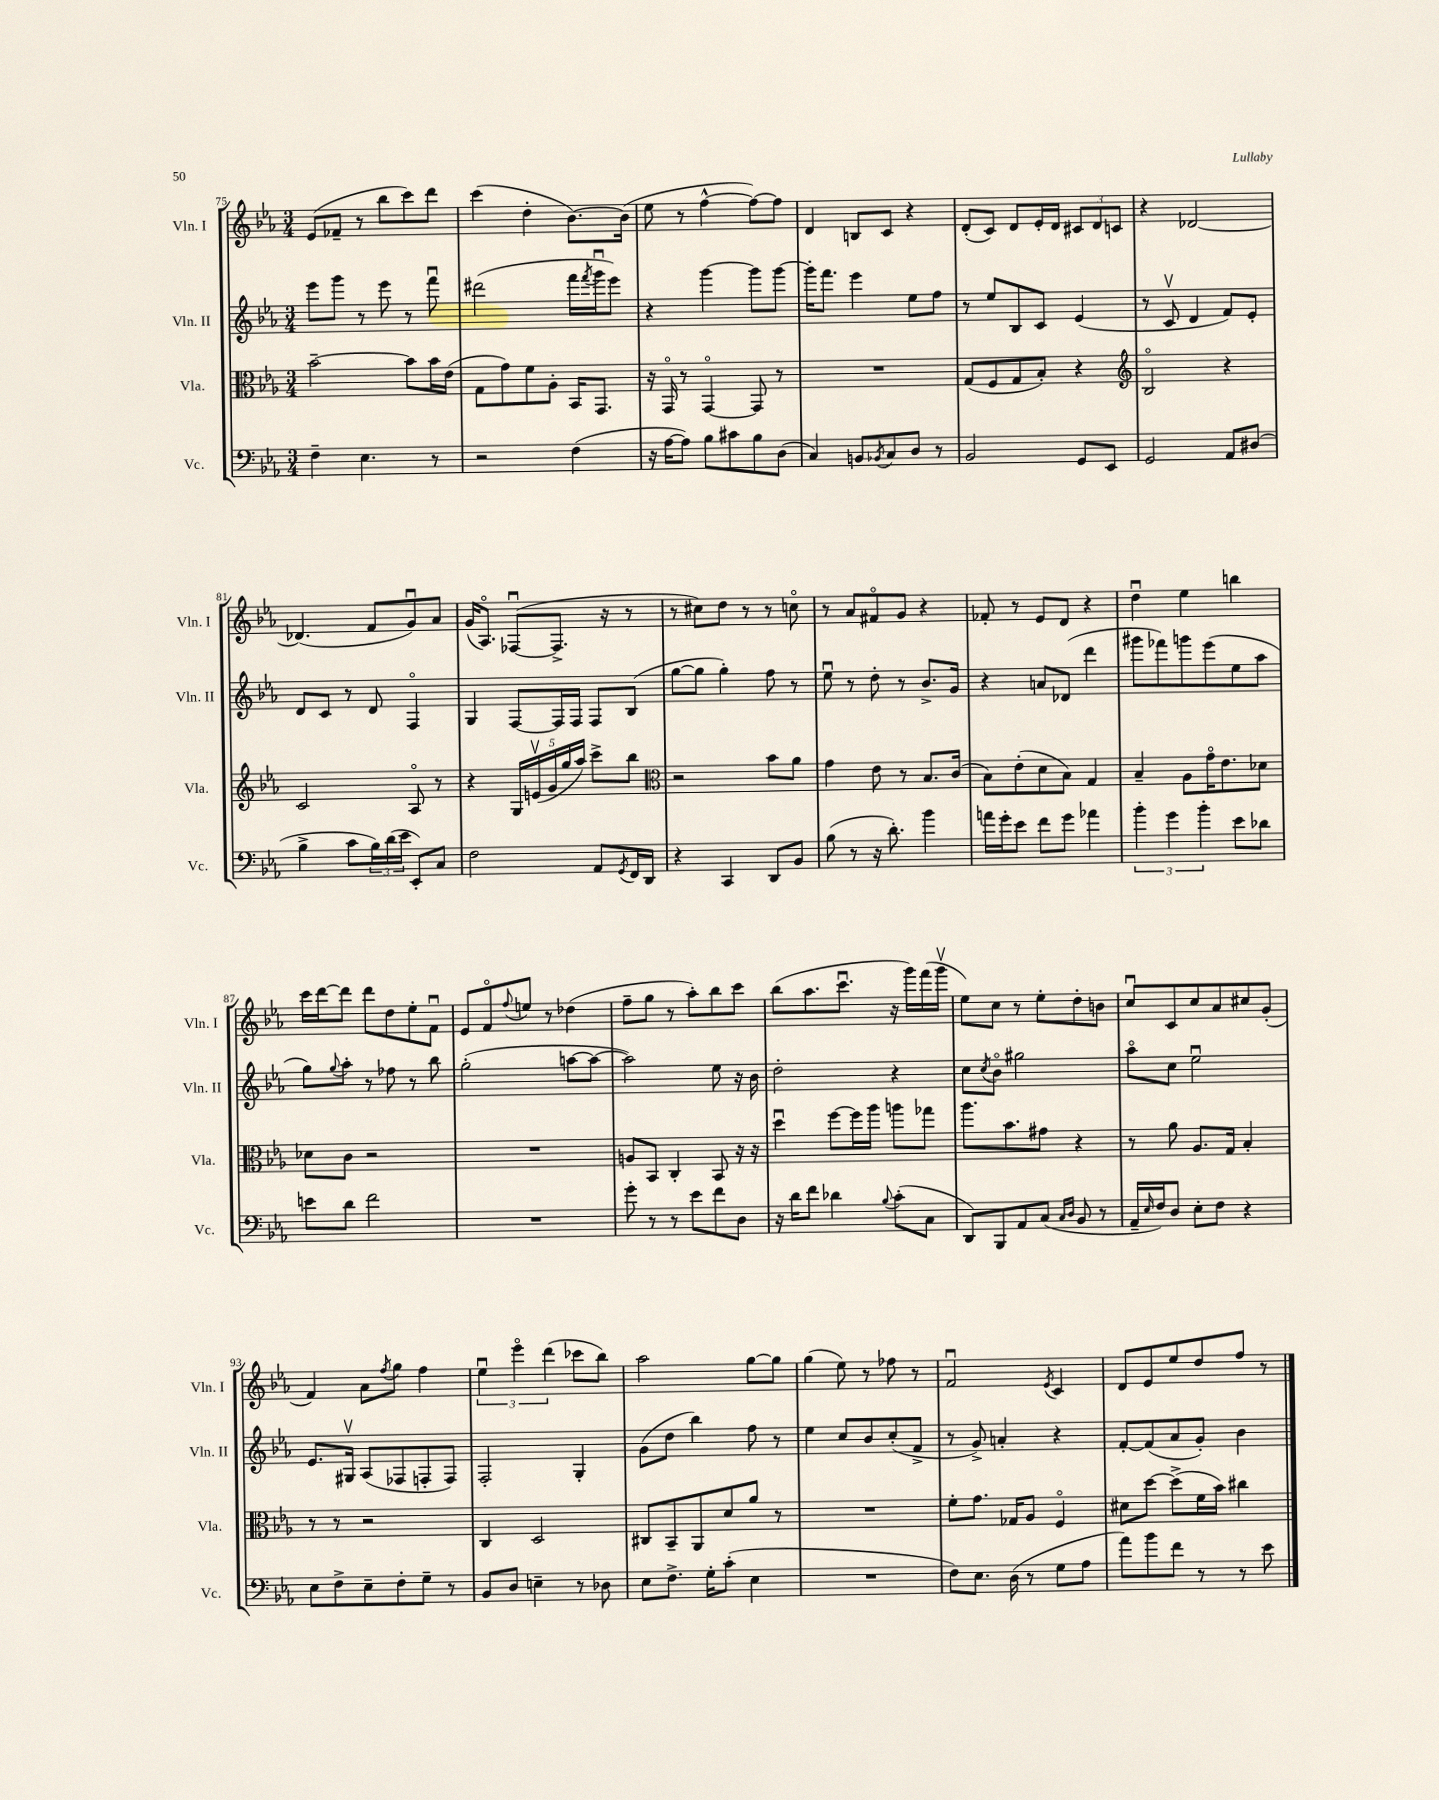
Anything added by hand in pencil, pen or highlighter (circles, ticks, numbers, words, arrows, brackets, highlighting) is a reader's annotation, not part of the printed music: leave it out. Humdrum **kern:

**kern	**kern	**kern	**kern
*staff4	*staff3	*staff2	*staff1
*clefF4	*clefC3	*clefG2	*clefG2
*k[b-e-a-]	*k[b-e-a-]	*k[b-e-a-]	*k[b-e-a-]
*M3/4	*M3/4	*M3/4	*M3/4
4F~\	[2b-~\	8eee-\L	(8e-/L
.	.	8ggg\J	8f-~/J
4.E-\	.	8r	8r
.	.	8eee-\	8bb-\L
.	8b-\]L	8r	8ccc\)
8r	16b-\L	8fffu\	8ddd\J
.	(16e-\JJ	.	.
=	=	=	=
2r	8G\L	(2ddd#\	(4ccc\
.	8g\)	.	.
.	8f\	.	4dd'\
.	8A-'\J	.	.
(4F\	16BB-/LK	16fff\LL	[8.b-\L)
.	.	8qfff/	.
.	8.GG/J	16gggu\J	.
.	.	8eee-\J)	.
.	.	.	(16b-\]Jk
=	=	=	=
16r	16r	4r	8ee-\
[16A-\LK	16GGo/	.	.
8A-\]J)	8r	.	8r
8B-\L	[4GGo/	[4ggg\	[4ff^^\
8c#\	.	.	.
8B-\	8GG/]	8ggg\]L	8ff\_L)
(8D\J	8r	[8ggg\J	8ff\]J
=	=	=	=
4C/)	2.r	16ggg'\]LK	4d/
.	.	8.fff\J	.
8BB/L	.	4eee-\	8B/L
8qBB-/	.	.	.
8C/	.	.	8c/J
8D/J	.	8ee-\L	4r
8r	.	8ff\J	.
=	=	=	=
2BB-/	(8G/L	8r	(8d'/L
.	8F/	8ee-/L	8c/J)
.	8G/	8B-/	8d/L
.	8B-'/J)	8c/J	16e-'/L
.	.	.	16d/JJ
8GG/L	4r	(4e-/	12c#/L
.	.	.	12d/
8EE-/J	.	.	.
.	.	.	12c/J
=	=	=	=
*	*clefG2	*	*
2GG/	2B-o/	8r	4r
.	.	8cv/	.
.	.	4d/	[2d-/
8AA-/L	4r	8f/L)	.
(8D#/J	.	8e-'/J	.
=	=	=	=
4B-^\	2c/	8d/L	(4.d-/]
.	.	8c/J	.
8c\L	.	8r	.
24B-\L)	.	8d/	8f/L
(24d\	.	.	.
24e-\JJ	.	.	.
8EE-'/L)	8A-o/	4Fo/	8gu/)
8C/J	8r	.	8a-/J
=	=	=	=
2F\	4r	4G/	(16g/LK
.	.	.	8.A-o/J)
.	20G/LL	[8F/L	([8F-u/L
.	(20ev/	.	.
.	20g/	.	.
.	.	16F/]L	8.F-^/]J
.	20gg/	.	.
.	.	16F/JJ	.
.	20aa-/JJ)	.	.
8AA-/L	8ccc^\L	8F/L	.
.	.	.	16r
8qGG/	.	.	.
16FF/L	8bb-\J	(8B-/J	8r
16DD/JJ	.	.	.
=	=	=	=
*	*clefC3	*	*
4r	2r	[8gg\L	8r
.	.	8gg\]J	8cc#\L)
4CC/	.	4gg'\)	8dd\J
.	.	.	8r
8DD/L	8b-\L	8ff\	8r
8BB-/J	8a-\J	8r	8cco\
=	=	=	=
(8B-\	4g\	8ee-u\	8r
8r	.	8r	8a-/L
16r	8e-\	8dd'\	8f#o/
8.d'\)	.	.	.
.	8r	8r	8g/J
4b-\	8.B-/L	8.b-^/L	4r
.	(16c/Jk	16g/Jk	.
=	=	=	=
16a\LL	8B-\L)	4r	8f-'/
16g'\J	.	.	.
8e-\J	(8e-'\	.	8r
8f\L	8d\	8a/L	8e-/L
8g\J	8B-\J)	(8d-/J	8d/J
4a-\	4G/	4ddd\	4r
=	=	=	=
6b-'\	4B-~/	8ggg#\L	4ddu\
.	.	8fff-\)	.
6g\	.	.	.
.	8A-\L	8ggg\	4ee-\
6b-'\	.	.	.
.	16go\K	(8eee-\	.
.	8.e-\	.	.
8e-\L	.	8ee-\	4bb\
8d-\J	8d-\J	8aa-\J	.
=	=	=	=
8e\L	8d-\L	8gg\L)	16ccc\LL
.	.	.	[16ddd\J
.	.	8qqgg/	.
8d\J	8c\J	8aa-'\J	8ddd\]J
2f\	2r	8r	8ddd\L
.	.	8ff-\	8dd\
.	.	8r	8ee-'\
.	.	8bb-\	8fu\J
=	=	=	=
2.r	2.r	(2gg'\	8e-/L
.	.	.	8fo/
.	.	.	8qqff/
.	.	.	8ee/J
.	.	.	8r
.	.	[8aa\L	(4dd-\
.	.	8aa\_J	.
=	=	=	=
8g'\	8A/L	2aa\])	8ff~\L
8r	8BB-/J	.	8gg\J
8r	4C'/	.	8r
8e-\L	.	.	8aa-'\L)
8f\	8BB-/	8ee-\	8bb-\
8D\J	16r	16r	8ccc\J
.	16r	16b-\	.
=	=	=	=
16r	4ddu\	2dd'\	(8bb-\L
16d\LK	.	.	.
8f\J	.	.	8.aa-\
4d-\	[8ff\L	.	.
.	.	.	8.cccu\J
.	16ff\]L	.	.
.	16aa-\JJ	.	.
8qqB-/	.	.	.
(8c'\L	8aa\L	4r	16r
.	.	.	16ggg\LL)
8C\J	8gg-\J	.	(16fff\
.	.	.	16gggv\JJ
=	=	=	=
8DD/L)	8.aa-\L	8cc\L	8ee-\L)
.	.	8qcc/	.
8BBB-/	.	8b-o\J	8cc\J
.	8.b-\	.	.
8AA-/	.	2gg#\	8r
(8C/J	8g#\J	.	8ee-'\L
16qqC/LL	.	.	.
16qqD/JJ	.	.	.
8BB-/	4r	.	8dd'\
8r	.	.	8b\J
=	=	=	=
16AA-~/LL	8r	8aa-o\L	8ccu/L
16qqE-/	.	.	.
16F/J)	.	.	.
8D/J	8a-\	8cc\J	8c/
8E-'\L	8.A-/L	2ee-u\	8cc/
8F\J	.	.	8a-/
.	16G/Jk	.	.
4r	4B-'/	.	8cc#/
.	.	.	(8g'/J
=	=	=	=
8E-\L	8r	8.e-/L	4f/)
8F^\	8r	.	.
.	.	16G#v/Jk	.
8E-~\	2r	(8A-/L	8a-\L
.	.	.	8qff/
8F'\	.	8F-/	8gg\J
8G~\J	.	8F'/	4ff\
8r	.	8F/J)	.
=	=	=	=
8BB-/L	4C/	2F'/	6ee-u\
8D/J	.	.	.
.	.	.	6eee-o\
4E~\	2D/	.	.
.	.	.	(6ddd\
8r	.	4G'/	8ccc-\L
8D-\	.	.	8bb-\J)
=	=	=	=
8E-\L	8C#/L	(8g\L	2aa-\
8.F^\J	8BB-~/	8dd\J	.
.	8AA-/	4bb-\)	.
16G'\LK	.	.	.
(8c'\J	8d/	.	.
4E-\	8a-/J	8ff\	[8gg\L
.	8r	8r	8gg\]J
=	=	=	=
2.r	2.r	4ee-\	(4gg\
.	.	8cc/L	8ee-\)
.	.	8b-/	8r
.	.	(8cc'/	8ff-\
.	.	8f^/J	8r
=	=	=	=
8F\L)	8f'\L	8r	2fu/
8.E-\J	8.g\J	8g^/)	.
.	.	4a'/	.
(16D\	16G-/LK	.	.
8r	8A-/J	.	.
.	.	.	8qe-/
8G\L	4Fo/	4r	4c/
8A-\J	.	.	.
=	=	=	=
8a-\L)	8d#\L	[8f'/L	8d/L
8b-\	[8dd\J	(8f/]	8e-/
8f\J	(8dd^\]L	8a-/	8ee-/
8r	16f\L	8g'/J)	8dd/
.	16b-\JJ)	.	.
8r	4cc#\	4b-\	8ff/J
8e-\	.	.	8r
==	==	==	==
*-	*-	*-	*-
